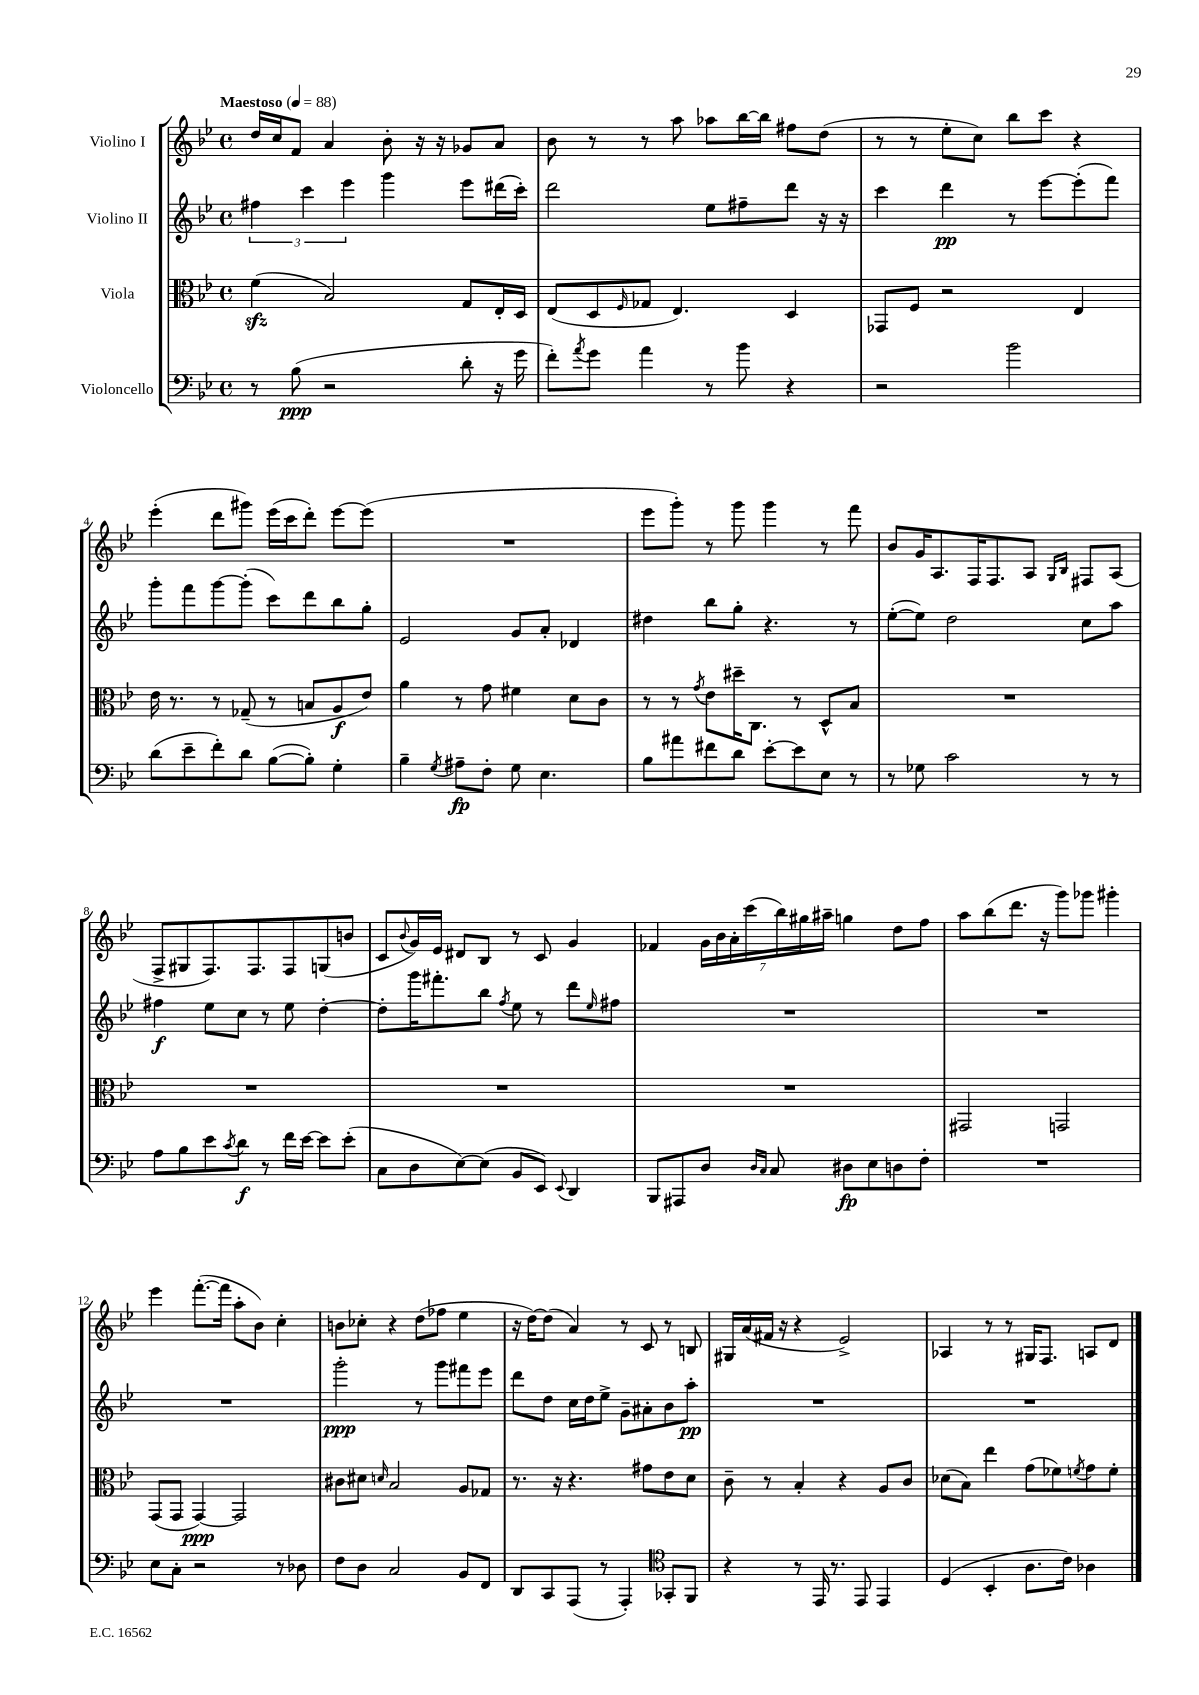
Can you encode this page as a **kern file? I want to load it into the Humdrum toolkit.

**kern	**kern	**kern	**kern
*staff4	*staff3	*staff2	*staff1
*clefF4	*clefC3	*clefG2	*clefG2
*k[b-e-]	*k[b-e-]	*k[b-e-]	*k[b-e-]
*M4/4	*M4/4	*M4/4	*M4/4
*met(c)	*met(c)	*met(c)	*met(c)
*MM88	*MM88	*MM88	*MM88
8r	(4f	6ff#	16dd
.	.	.	16cc
(8B-	.	.	8f
.	.	6ccc	.
2r	2B-)	.	4a
.	.	6eee-	.
.	.	4ggg	8b-'
.	.	.	16r
.	.	.	16r
8d'	8G	8eee-	8g-
16r	16E-'	(16ddd#	8a
16g	16D	16ccc')	.
=	=	=	=
8f')	(8E-	2ddd	8b-
8qa	.	.	.
8g	8D	.	8r
.	16qqF	.	.
4a	8G-	.	8r
.	4.E-)	.	8aa
8r	.	8ee-	8aa-
8b-	.	8ff#~	[16bb-
.	.	.	16bb-]
4r	4D	8ddd	8ff#
.	.	16r	(8dd
.	.	16r	.
=	=	=	=
2r	8GG-	4ccc	8r
.	8F	.	8r
.	2r	4ddd	8ee-'
.	.	.	8cc)
2b-	.	8r	8bb-
.	.	[8eee-	8ccc
.	4E-	(8eee-']	4r
.	.	8fff)	.
=	=	=	=
(8d	16e-	8ggg'	(4eee-'
.	8.r	.	.
8e-~	.	8fff	.
8f')	8r	[8ggg	8ddd
8d	(8G-~	(8ggg']	8ggg#)
([8B-	8r	8ccc)	(16eee-
.	.	.	16ccc
8B-'])	8B	8ddd	8ddd')
4G'	8A	8bb-	[8eee-
.	8e-)	8gg'	(8eee-]
=	=	=	=
4B-~	4a	2e-	1r
8qG	.	.	.
8A#~	8r	.	.
8F'	8g	.	.
8G	4f#	8g	.
4.E-	.	8a'	.
.	8d	4d-	.
.	8c	.	.
=	=	=	=
8B-	8r	4dd#	8eee-
8a#	8r	.	8ggg')
.	8qg	.	.
8f#	8e-	8bb-	8r
8d	16dd#~	8gg'	8ggg
.	8.C	.	.
[8e-'	.	4.r	4ggg
8e-]	8r	.	.
8E-	8D^^	.	8r
8r	8B-	8r	8fff
=	=	=	=
8r	1r	([8ee-'	8b-
8G-	.	8ee-])	16g
.	.	.	8.A
2c	.	2dd	.
.	.	.	16F
.	.	.	8.F
.	.	.	8A
.	.	.	16qqG
.	.	.	16qqB-
8r	.	8cc	8F#
8r	.	8aa	(8A
=	=	=	=
8A	1r	4ff#	8F^
8B-	.	.	8G#
8e-	.	8ee-	8.F)
8qc	.	.	.
8d	.	8cc	.
.	.	.	8.F
8r	.	8r	.
16f	.	8ee-	8F
[16e-	.	.	.
8e-]	.	[4dd'	(8G
(8e-'	.	.	8b
=	=	=	=
8C	1r	8dd']	8c
.	.	.	8qqb-
8D	.	16ggg	16g)
.	.	8.fff#'	16e-
[8E-)	.	.	8d#
(8E-]	.	8bb-	8B-
.	.	8qff	.
8BB-	.	8ee-	8r
8EE-)	.	8r	8c
8qqEE-	.	.	.
4DD	.	8ddd	4g
.	.	16qqee-	.
.	.	8ff#	.
=	=	=	=
8BBB-	1r	1r	4f-
8AAA#	.	.	.
8D	.	.	28g
.	.	.	28b-
.	.	.	28a'
.	.	.	(28ccc
16qqD	.	.	.
16qqC	.	.	.
8C	.	.	.
.	.	.	28bb-)
.	.	.	28gg#
.	.	.	28aa#~
8D#	.	.	4gg
8E-	.	.	.
8D	.	.	8dd
8F'	.	.	8ff
=	=	=	=
1r	2GG#	1r	8aa
.	.	.	(8bb-
.	.	.	8.ddd
.	.	.	16r
.	2GG	.	8ggg)
.	.	.	8ggg-
.	.	.	4ggg#'
=	=	=	=
8E-	(8GG	1r	4eee-
8C'	8GG	.	.
2r	[4GG)	.	([8.fff'
.	.	.	16fff]
.	2GG]	.	8aa'
.	.	.	8b-)
8r	.	.	4cc'
8D-	.	.	.
=	=	=	=
8F	8c#	2ggg'	8b
8D	8d#	.	8cc-'
.	16qqd	.	.
2C	2B-	.	4r
.	.	8r	(8dd
.	.	8ggg	8ff-
8BB-	8A	8fff#	4ee-
8FF	8G-	8eee-	.
=	=	=	=
8DD	8.r	8ddd	16r
.	.	.	[16dd)
8CC	.	8dd	(8dd]
.	16r	.	.
(8AAA	4.r	16cc	4a)
.	.	16dd	.
8r	.	8ee-^	.
4AAA')	.	8g~	8r
.	8g#	8a#'	8c
*clefC4	*	*	*
8GG-'	8e-	8b-	8r
8FF	8d	8aa'	8B
=	=	=	=
4r	8c~	1r	16G#
.	.	.	(16a
.	8r	.	16f#
.	.	.	16r
8r	4B-'	.	4r
16EE-	.	.	.
8.r	.	.	.
.	4r	.	2e-^)
8EE-	.	.	.
4EE-	8A	.	.
.	8c	.	.
=	=	=	=
(4D	(8d-	1r	4A-
.	8B-)	.	.
4BB-'	4ee-	.	8r
.	.	.	8r
8.A	(8g	.	16G#
.	.	.	8.F
.	8f-)	.	.
16c)	.	.	.
.	8qf	.	.
4A-	8g	.	8A
.	8f'	.	8d
==	==	==	==
*-	*-	*-	*-
